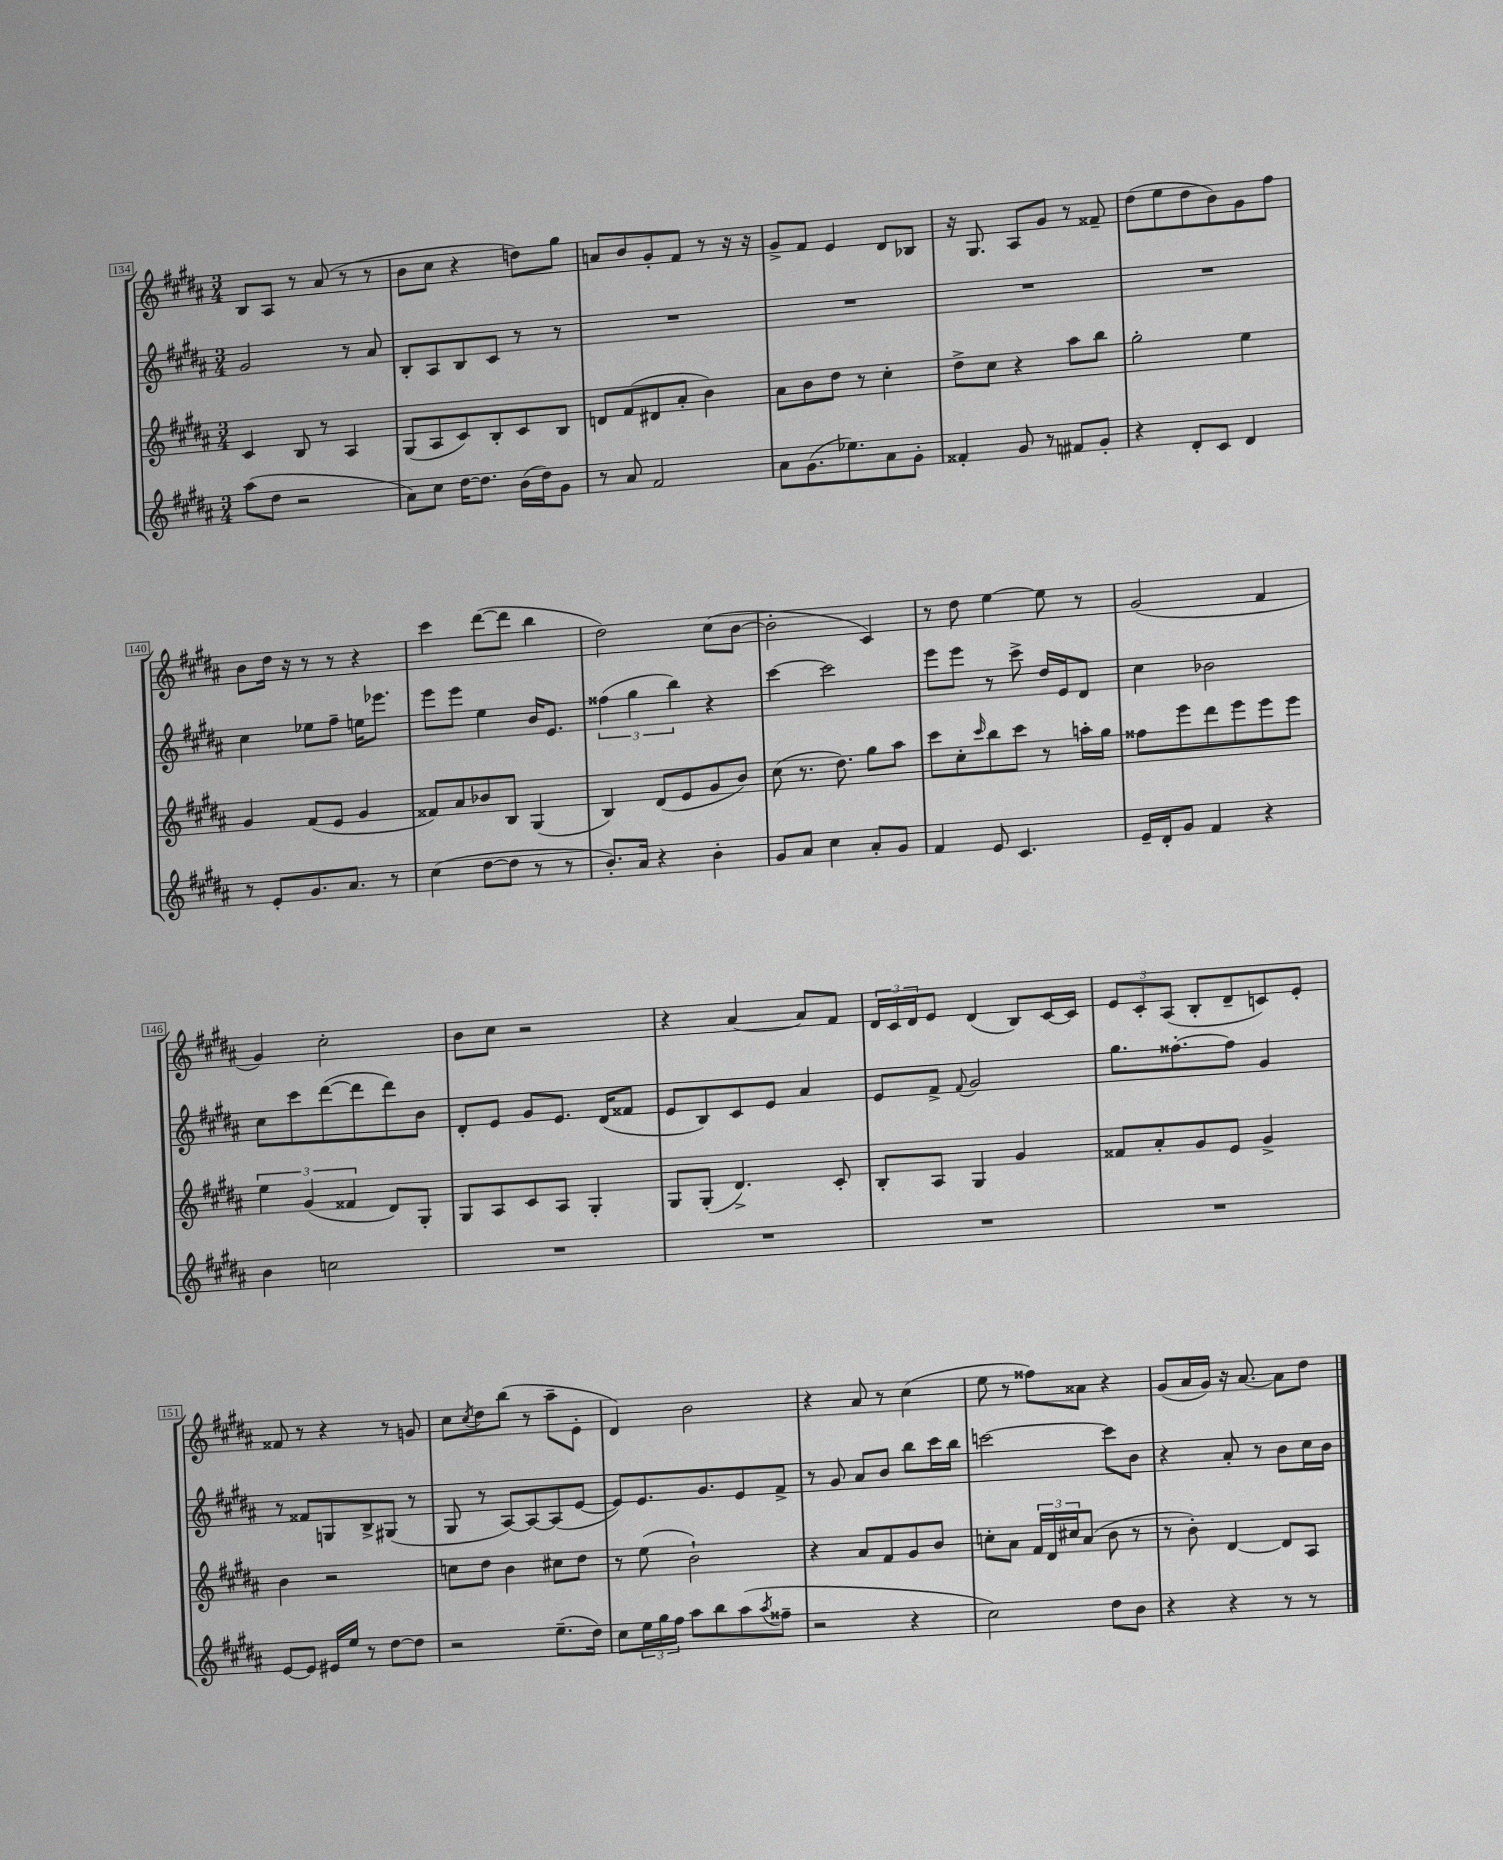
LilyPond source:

<<
\new StaffGroup <<
\new Staff = "s0" {
    \clef treble \key b \major \numericTimeSignature \time 3/4
    b8 ais8 r8 ais'8( r8 r8 |
    b'8 cis''8 r4 d''8) gis''8 |
    a'8 b'8 gis'8-. fis'8 r8 r16 r16 |
    gis'8-> fis'8 e'4 dis'8 bes8 |
    r16 gis8. ais8 gis'8 r8 fisis'8-- |
    dis''8( e''8 dis''8 b'8) gis'8 fis''8 |
    b'8 dis''16 r16 r8 r8 r4 |
    cis'''4 dis'''8~( dis'''8 b''4 |
    dis''2) cis''8( b'8~ |
    b'2-. cis'4) |
    r8 dis''8 e''4~ e''8 r8 |
    gis'2( fis'4 |
    gis'4) cis''2-. |
    b'8 cis''8 r2 |
    r4 ais'4~ ais'8 fis'8 |
    \tuplet 3/2 { dis'16 cis'16 dis'16 } e'8 dis'4( b8) cis'16~ cis'16 |
    \tuplet 3/2 { e'8 cis'8-. ais8( } b8-. dis'8-- c'8) e'8-. |
    fisis'8 r8 r4 r8 g'8 |
    cis''8 \acciaccatura { cis''8 } dis''8 b''8( r8 ais''8-- e'8-. |
    dis'4) b'2 |
    r4 ais'8 r8 cis''4( |
    e''8 r8 fisis''8) aisis'8 r4 |
    gis'8( ais'16 gis'16) r16 ais'8.~ ais'8 dis''8 \bar "|." |
}
\new Staff = "s1" {
    \clef treble \key b \major \numericTimeSignature \time 3/4
    gis'2 r8 ais'8 |
    b8-. ais8 b8 cis'8 r8 r8 |
    R2. |
    R2. |
    R2. |
    R2. |
    cis''4 ees''8 fis''8-- e''16 ees'''8. |
    e'''8 e'''8 e''4 b'16 e'8. |
    \tuplet 3/2 { fisis''4( gis''4 b''4) } r4 |
    cis'''4~ cis'''2 |
    e'''8 e'''8 r8 cis'''8-> dis''16 e'16 dis'8 |
    cis''4 bes'2 |
    cis''8 cis'''8 dis'''8~( dis'''8 dis'''8) b'8 |
    dis'8-. e'8 gis'8 e'8. dis'16( fisis'8 |
    e'8 b8) cis'8 e'8 ais'4 |
    e'8 fis'8-> \appoggiatura { fis'8 } gis'2 |
    gis''8. fisis''8.~-. fisis''8 gis'4 |
    r8 fisis'8 g8 b8-> gis8( r8 |
    gis8 r8 ais8~) ais8~ ais8( e'8~ |
    e'8) e'8. gis'8. e'8 fis'8-> |
    r8 gis'8 ais'8 b'8 b''8 cis'''16 b''16 |
    c'''2~ c'''8 b'8 |
    r4 ais'8-. r8 b'8 cis''16 b'16 \bar "|." |
}
\new Staff = "s2" {
    \clef treble \key b \major \numericTimeSignature \time 3/4
    cis'4 b8 r8 ais4 |
    gis8( ais8 cis'8) b8-. cis'8 b8 |
    d'8 fis'8( dis'8 ais'8-. b'4) |
    ais'8 b'8 dis''8 r8 cis''4-. |
    dis''8-> cis''8 r4 ais''8 b''8 |
    gis''2-. e''4 |
    gis'4 fis'8( e'8 gis'4 |
    fisis'8) ais'8 bes'8 b8 gis4( |
    b4) dis'8( e'8 gis'8 b'8) |
    cis''8( r8. dis''8.) gis''8 ais''8 |
    cis'''8 cis''8-. \grace { cis'''16 } b''8 cis'''8 r8 a''16-. gis''16 |
    fisis''8 e'''8 dis'''8 e'''8 e'''8 e'''8 |
    \tuplet 3/2 { e''4 gis'4( fisis'4 } dis'8) gis8-. |
    gis8 ais8 cis'8 ais8 gis4-. |
    gis8 gis8-.( dis'4.->) cis'8-. |
    b8-. ais8 gis4 gis'4 |
    fisis'8 ais'8-. gis'8 e'8 gis'4-> |
    b'4 r2 |
    c''8 dis''8 b'4 cis''8 dis''8 |
    r8 e''8( b'2-!) |
    r4 ais'8 fis'8 gis'8 b'8 |
    c''8-. ais'8 \tuplet 3/2 { fis'16 dis'16 cis''16 } ais'8( b'8 r8 |
    r8 b'8-.) dis'4~ dis'8 ais8 \bar "|." |
}
\new Staff = "s3" {
    \clef treble \key b \major \numericTimeSignature \time 3/4
    ais''8( dis''8 r2 |
    ais'8) cis''8 dis''16~ dis''8. b'16( dis''16) gis'8 |
    r8 ais'8 fis'2 |
    ais'8 gis'8.( ees''8.) ais'8 gis'8-. |
    fisis'4-. gis'8 r8 fis'8 gis'8-. |
    r4 dis'8-. cis'8 dis'4 |
    r8 e'8-. gis'8. ais'8. r8 |
    cis''4( dis''8~ dis''8 r8 r8 |
    b'8.-.) ais'16 r4 b'4-. |
    gis'8 ais'8 cis''4 ais'8-. gis'8 |
    fis'4 e'8 cis'4. |
    e'16-- dis'16-. gis'8 fis'4 r4 |
    b'4 c''2 |
    R2. |
    R2. |
    R2. |
    R2. |
    e'8~ e'8 eis'16 e''16 r8 dis''8~ dis''8 |
    r2 e''8.--( dis''16) |
    cis''8 \tuplet 3/2 { e''16 gis''16 fis''16 } ais''8 b''8 ais''8( \acciaccatura { ais''8 } fisis''8-- |
    r2 r4 |
    cis''2) dis''8 b'8 |
    r4 r4 r8 r8 \bar "|." |
}
>>
>>
\layout { \context { \Score currentBarNumber = #134 \override BarNumber.stencil = #(make-stencil-boxer 0.1 0.3 ly:text-interface::print) } }
